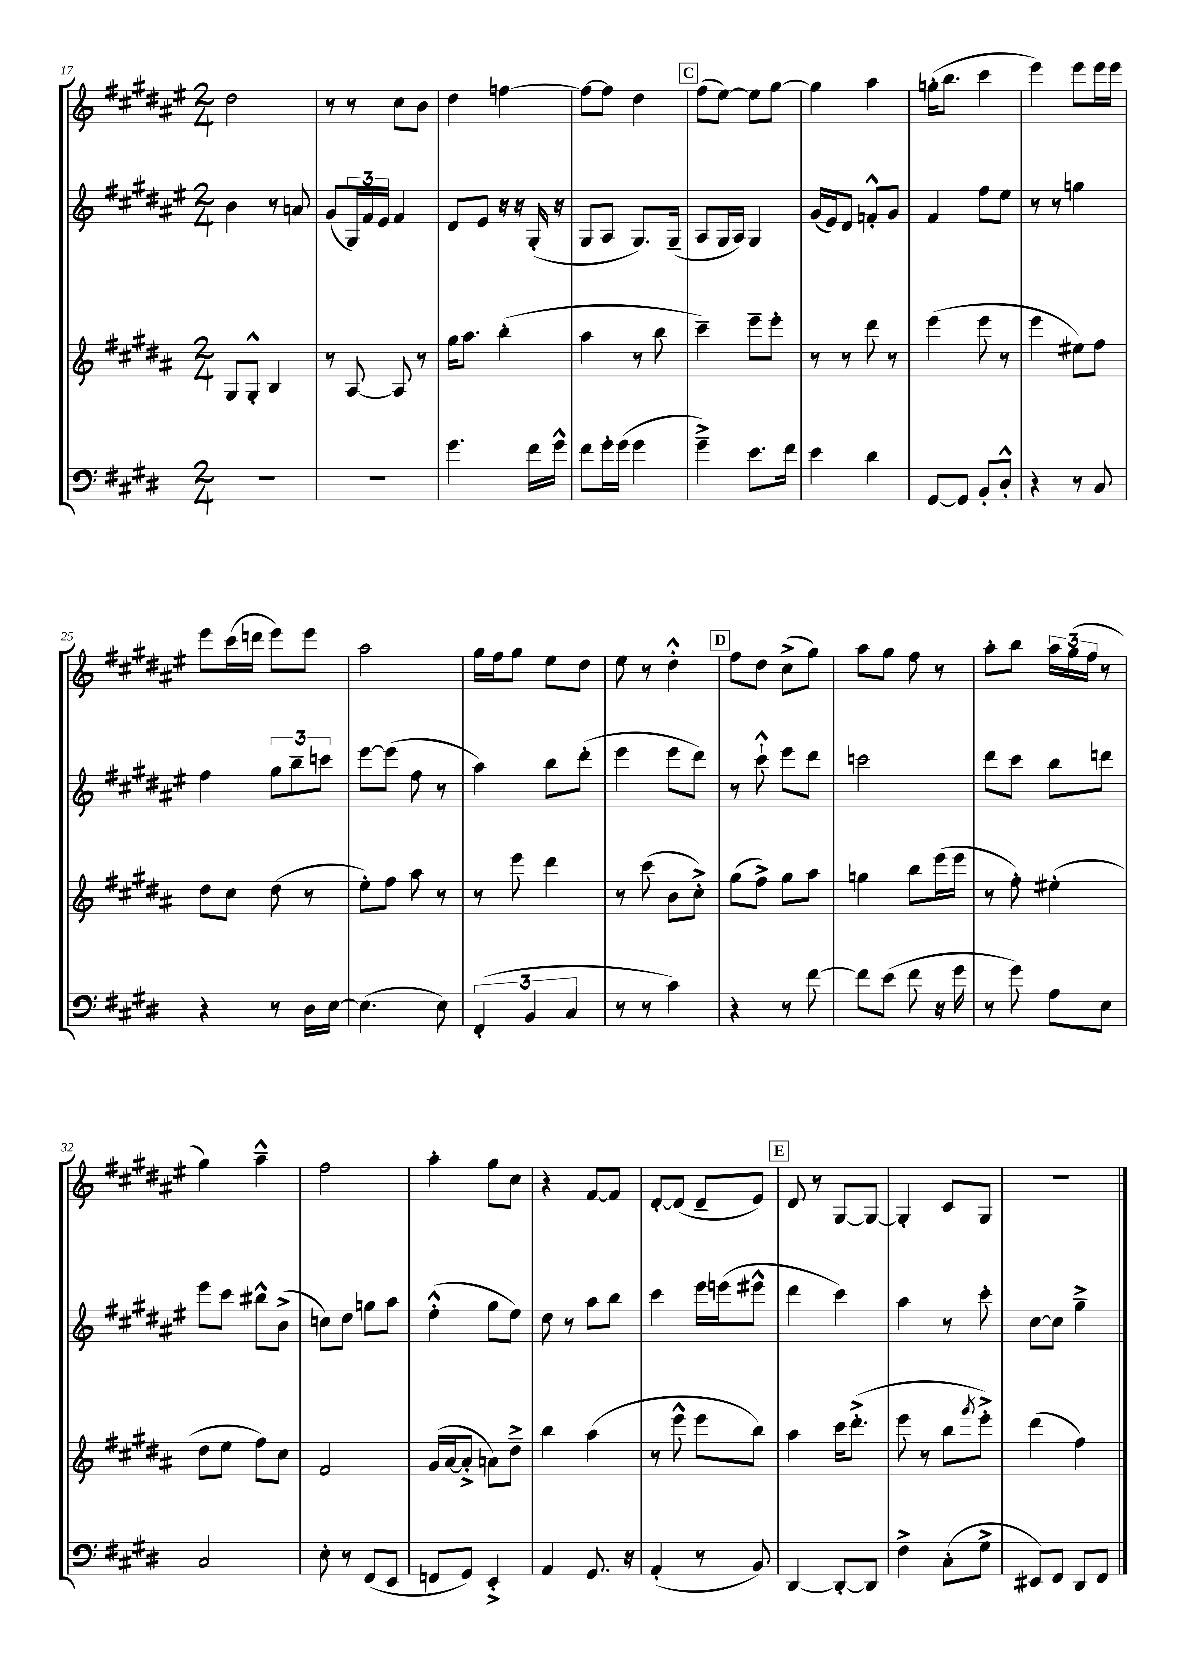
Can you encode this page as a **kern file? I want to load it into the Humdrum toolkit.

**kern	**kern	**kern	**kern
*part4	*part3	*part2	*part1
*staff4	*staff3	*staff2	*staff1
*clefF4	*clefG2	*clefG2	*clefG2
*k[f#c#g#d#]	*k[f#c#g#d#a#]	*k[f#c#g#d#a#e#]	*k[f#c#g#d#a#e#]
*M2/4	*M2/4	*M2/4	*M2/4
=17	=17	=17	=17
2r	8G#/L	4b\	2dd#\
.	8G#'^^/J	.	.
.	4B/	8r	.
.	.	8an/	.
=18	=18	=18	=18
2r	8r	(8g#/L	8r
.	[8A#/	24G#/L)	8r
.	.	24f#/	.
.	.	24e#/JJ	.
.	8A#/]	4f#/	8cc#\L
.	8r	.	8b\J
=19	=19	=19	=19
4.g#\	16gg#\KL	8d#/L	4dd#\
.	8.aa#\J	.	.
.	.	8e#/J	.
.	(4bb'\	16r	[4ffn\
.	.	16r	.
16f#\LL	.	(16G#'/	.
16g#^^\JJ	.	16r	.
=20	=20	=20	=20
8f#\L	4aa#\	8G#/L	8ff\L_
16g#'\L	.	8A#/J	8ff\J]
(16g#\JJ	.	.	.
4g#\	8r	8.G#/L)	4dd#\
.	8bb\	.	.
.	.	(16G#~/Jk	.
!!LO:REH:place=s1:t=C
=21	=21	=21	=21
4g#~^\)	4ccc#~\)	8A#/L	(8ff#\L
.	.	16G#/L	[8ee#\J)
.	.	16A#/JJ)	.
8.e\L	8eee~\L	4G#/	8ee#\L]
.	8eee'\J	.	[8gg#\J
16f#\Jk	.	.	.
=22	=22	=22	=22
4e\	8r	(16g#/LL	4gg#\]
.	.	16e#/J)	.
.	8r	8d#/J	.
4d#\	8ddd#\	8fn'^^/L	4aa#\
.	8r	8g#/J	.
=23	=23	=23	=23
[8GG#/L	(4eee\	4f#/	(16ggn'\KL
.	.	.	8.bb\J
8GG#/J]	.	.	.
8BB'/L	8eee\	8ff#\L	4ccc#\
8D#'^^/J	8r	8ee#\J	.
=24	=24	=24	=24
4r	4eee\	8r	4eee#\)
.	.	8r	.
8r	8ee#X\L)	4ggn\	8eee#\L
8C#/	8ff#\J	.	16eee#\L
.	.	.	16eee#\JJ
!!LO:LB:g=z
=25	=25	=25	=25
4r	8dd#\L	4ff#\	8eee#\L
.	8cc#\J	.	(16ccc#\L
.	.	.	16dddn\JJ
8r	(8dd#\	12gg#\L	8eee#\L)
.	.	12bb~\	.
16D#\LL	8r	.	8eee#\J
.	.	12cccn\J	.
[16E\JJ	.	.	.
=26	=26	=26	=26
(4.E\]	8ee'\L)	[8eee#\L	2aa#\
.	8ff#\J	(8eee#\J]	.
.	8aa#\	8ff#\	.
8E\)	8r	8r	.
=27	=27	=27	=27
(6FF#'/	8r	4aa#\)	16gg#\LL
.	.	.	16ff#\J
.	8eee\	.	8gg#\J
6BB/	.	.	.
.	4ddd#\	8bb\L	8ee#\L
6C#/	.	.	.
.	.	(8ddd#'\J	8dd#\J
=28	=28	=28	=28
8r	8r	4eee#\	8ee#\
8r	(8ccc#\	.	8r
4c#\)	8b\L	8eee#\L	4dd#'^^\
.	8cc#'^\J)	8ddd#\J)	.
!!LO:REH:place=s1:t=D
=29	=29	=29	=29
4r	(8gg#\L	8r	8ff#\L
.	8ff#^\J)	8ccc#`^^\	8dd#\J
8r	8gg#\L	8eee#\L	(8cc#^\L
[8f#\	8aa#\J	8ddd#\J	8gg#\J)
=30	=30	=30	=30
8f#\L]	4ggn\	2cccn\	8aa#\L
(8e\J	.	.	8gg#\J
8f#\	8bb\L	.	8ff#\
16r	(16eee\L	.	8r
16g#\	16eee\JJ	.	.
=31	=31	=31	=31
8r	8r	8ddd#\L	8aa#'\L
8g#\)	8ff#'\)	8ccc#\J	8bb\J
8A\L	(4ee#X'\	8bb\L	24aa#\LL
.	.	.	(24gg#\
.	.	.	24ff#\JJ
8E\J	.	8dddn\J	8r
!!LO:LB:g=z
=32	=32	=32	=32
2C#/	8dd#\L	8eee#\L	4gg#\)
.	8ee\J	8ccc#\J	.
.	8ff#\L)	8bb#X^^\L	4aa#~^^\
.	8cc#\J	(8b^\J	.
=33	=33	=33	=33
8E'\	2f#/	8ccn\L)	2ff#\
8r	.	8dd#\J	.
(8FF#/L	.	8ggn\L	.
8EE/J	.	8aa#\J	.
=34	=34	=34	=34
8FFn/L	(16g#/LL	(4ee#'^^\	4aa#'\
.	[16a#/J	.	.
8GG#/J)	8a#'^/J]	.	.
4EE'^/	8an\L)	8gg#\L	8gg#\L
.	8dd#~^\J	8ee#\J)	8cc#\J
=35	=35	=35	=35
4AA/	4bb\	8dd#\	4r
.	.	8r	.
8.GG#/	(4aa#\	8aa#\L	[8f#/L
.	.	8bb\J	8f#/J]
16r	.	.	.
=36	=36	=36	=36
(4AA'/	8r	4ccc#\	[8d#'/L
.	8eee^^\	.	(8d#/J]
8r	8eee\L	16eee#\LL	8d#~/L
.	.	(16eeen\J	.
8BB/)	8bb\J)	8eee#X^^\J	8e#/J)
!!LO:REH:place=s1:t=E
=37	=37	=37	=37
[4DD#/	4aa#\	4ddd#\	8d#/
.	.	.	8r
8DD#'/L_	16ccc#\KL	4ccc#\)	[8G#/L
.	(8.ddd#'^\J	.	.
8DD#/J]	.	.	8G#/J_
=38	=38	=38	=38
4F#^\	8eee\	4aa#\	4G#'/]
.	8r	.	.
(8C#'\L	8bb\L	8r	8c#/L
.	8qggg#/	.	.
8G#^\J	8eee'^\J)	8ccc#'\	8G#/J
=39	=39	=39	=39
8EE#X/L)	(4ddd#\	[8cc#\L	2r
8FF#/J	.	8cc#\J]	.
8DD#/L	4ff#\)	4gg#~^\	.
8FF#/J	.	.	.
==	==	==	==
*-	*-	*-	*-
